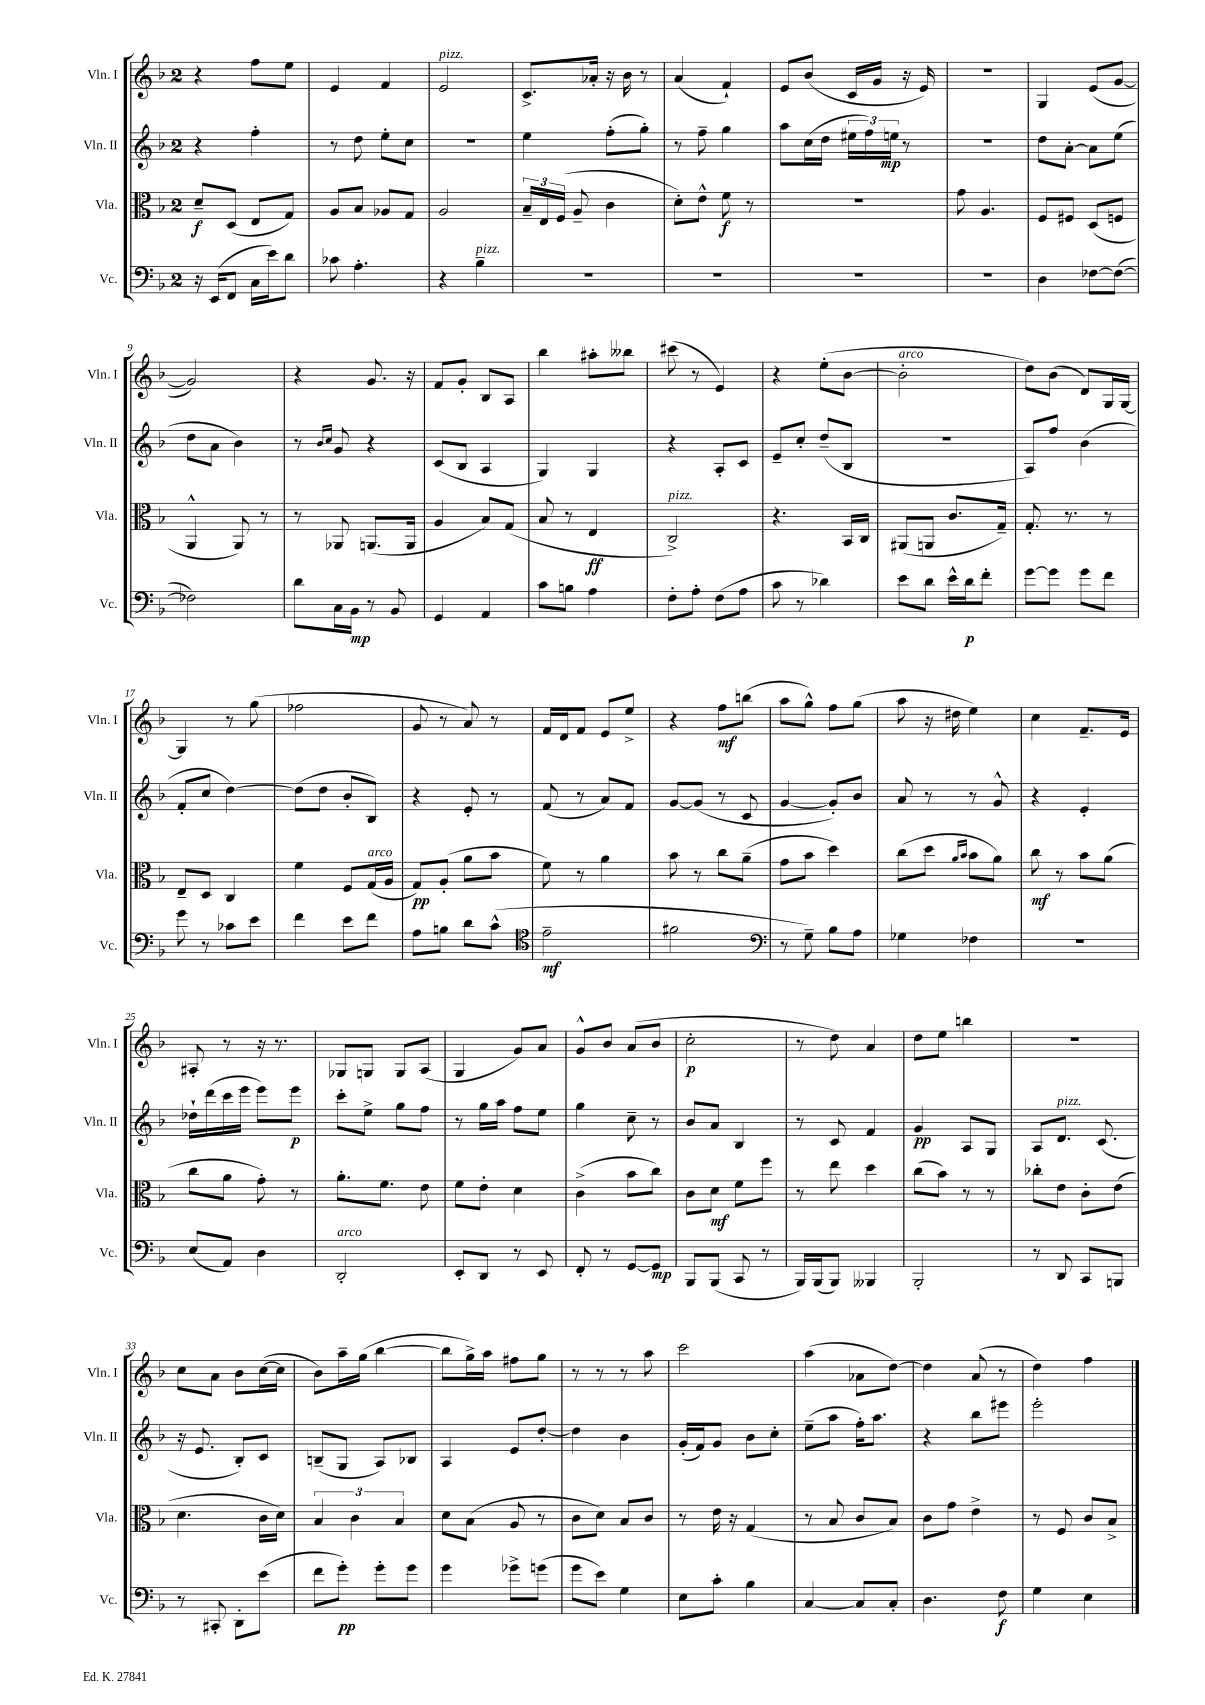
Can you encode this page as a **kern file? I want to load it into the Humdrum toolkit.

**kern	**dynam	**kern	**dynam	**kern	**dynam	**kern	**dynam
*part4	*part4	*part3	*part3	*part2	*part2	*part1	*part1
*staff4	*staff4	*staff3	*staff3	*staff2	*staff2	*staff1	*staff1
*I"Vc.	*	*I"Vla.	*	*I"Vln. II	*	*I"Vln. I	*
*I'Vc.	*	*I'Vla.	*	*I'Vln. II	*	*I'Vln. I	*
*clefF4	*	*clefC3	*	*clefG2	*	*clefG2	*
*k[b-]	*	*k[b-]	*	*k[b-]	*	*k[b-]	*
*M2/4	*	*M2/4	*	*M2/4	*	*M2/4	*
=1	=1	=1	=1	=1	=1	=1	=1
16r	.	8d~/L	f	4r	.	4r	.
(16EE/KL	.	.	.	.	.	.	.
8FF/J	.	(8D/J	.	.	.	.	.
16C\LL	.	8E/L	.	4ff'\	.	8ff\L	.
16e\J)	.	.	.	.	.	.	.
8d\J	.	8G/J)	.	.	.	8ee\J	.
=2	=2	=2	=2	=2	=2	=2	=2
8c-X\	.	8A/L	.	8r	.	4e/	.
4.A'\	.	8B-/J	.	8dd\	.	.	.
.	.	8A-X/L	.	8ee'\L	.	4f/	.
.	.	8G/J	.	8cc\J	.	.	.
=3	=3	=3	=3	=3	=3	=3	=3
!	!	!	!	!	!	!LO:TX:a:i:t=pizz.	!
4r	.	2A/	.	2r	.	2e/	.
!LO:TX:a:i:t=pizz.	!	!	!	!	!	!	!
4B-~\	.	.	.	.	.	.	.
=4	=4	=4	=4	=4	=4	=4	=4
2r	.	24B-~/LL	.	4ee\	.	8.c^/L	.
.	.	24E/	.	.	.	.	.
.	.	(24F/JJ	.	.	.	.	.
.	.	8A~/	.	.	.	.	.
.	.	.	.	.	.	16a-X'/Jk	.
.	.	4c\	.	(8ff'\L	.	16r	.
.	.	.	.	.	.	16b-\	.
.	.	.	.	8gg'\J)	.	8r	.
=5	=5	=5	=5	=5	=5	=5	=5
2r	.	8d'\L)	.	8r	.	(4a/	.
.	.	8e^^\J	.	8ff~\	.	.	.
.	.	8f\	f	4gg\	.	4f`/)	.
.	.	8r	.	.	.	.	.
=6	=6	=6	=6	=6	=6	=6	=6
2r	.	2r	.	8aa\L	.	8e/L	.
.	.	.	.	(16cc\L	.	(8b-/J	.
.	.	.	.	16dd\JJ	.	.	.
.	.	.	.	24ee#X\LL	.	16c/LL	.
.	.	.	.	24ff\)	.	.	.
.	.	.	.	.	.	16g/JJ	.
.	.	.	.	24een\JJ	mp	.	.
.	.	.	.	8r	.	16r	.
.	.	.	.	.	.	16e/)	.
=7	=7	=7	=7	=7	=7	=7	=7
2r	.	8g\	.	2r	.	2r	.
.	.	4.A/	.	.	.	.	.
=8	=8	=8	=8	=8	=8	=8	=8
4D\	.	8F/L	.	8dd\L	.	4G/	.
.	.	8F#X/J	.	[8a'\J	.	.	.
[8F-X\L	.	(8D/L	.	8a\L]	.	(8e/L	.
(8F-\J_	.	8Fn/J	.	(8ee\J	.	[8g/J	.
!!LO:LB:g=z
=9	=9	=9	=9	=9	=9	=9	=9
2F-X\])	.	4AA^^/	.	8dd\L	.	2g/])	.
.	.	.	.	8a\J	.	.	.
.	.	8AA/)	.	4b-\)	.	.	.
.	.	8r	.	.	.	.	.
=10	=10	=10	=10	=10	=10	=10	=10
8d\L	.	8r	.	8r	.	4r	.
.	.	.	.	16qqb-/LL	.	.	.
.	.	.	.	16qqcc/JJ	.	.	.
16C\L	.	8AA-X/	.	8g/	.	.	.
16BB-\JJ	mp	.	.	.	.	.	.
8r	.	(8.AAn/L	.	4r	.	8.g/	.
8BB-/	.	.	.	.	.	.	.
.	.	16AA/Jk	.	.	.	16r	.
=11	=11	=11	=11	=11	=11	=11	=11
4GG/	.	4A/	.	(8c/L	.	8f/L	.
.	.	.	.	8B-/J	.	8g'/J	.
4AA/	.	8B-/L)	.	4A/	.	8B-/L	.
.	.	(8G/J	.	.	.	8A/J	.
=12	=12	=12	=12	=12	=12	=12	=12
8c\L	.	8B-/	.	4G/)	.	4bb-\	.
8Bn\J	.	8r	.	.	.	.	.
4A\	.	4E/	ff	4G/	.	8aa#X'\L	.
.	.	.	.	.	.	8bb--X\J	.
=13	=13	=13	=13	=13	=13	=13	=13
!	!	!LO:TX:a:i:t=pizz.	!	!	!	!	!
8F'\L	.	2C^/)	.	4r	.	(8ccc#X\	.
8A'\J	.	.	.	.	.	8r	.
(8F\L	.	.	.	8A'/L	.	4e/)	.
8A\J	.	.	.	8c/J	.	.	.
=14	=14	=14	=14	=14	=14	=14	=14
8c\	.	4.r	.	8e~/L	.	4r	.
8r	.	.	.	8cc'/J	.	.	.
4d-X\)	.	.	.	(8dd~/L	.	(8ee'\L	.
.	.	16BB-/LL	.	8B-/J	.	[8b-\J	.
.	.	16C/JJ	.	.	.	.	.
=15	=15	=15	=15	=15	=15	=15	=15
!	!	!	!	!	!	!LO:TX:a:i:t=arco	!
8e\L	.	(8AA#X/L	.	2r	.	2b-'\]	.
8d\J	.	8AAn/J	.	.	.	.	.
16e^^\LL	.	8.c/L	.	.	.	.	.
16d\J	p	.	.	.	.	.	.
8f'\J	.	.	.	.	.	.	.
.	.	16G~/Jk)	.	.	.	.	.
=16	=16	=16	=16	=16	=16	=16	=16
[8g\L	.	8.G'/	.	8A/L)	.	8dd\L)	.
8g\J]	.	.	.	8ff/J	.	(8b-\J	.
.	.	8.r	.	.	.	.	.
8g\L	.	.	.	(4b-\	.	8d/L)	.
8f\J	.	8r	.	.	.	16G/L	.
.	.	.	.	.	.	[16G/JJ	.
!!LO:LB:g=z
=17	=17	=17	=17	=17	=17	=17	=17
8g\	.	8E~/L	.	8f'/L	.	4G/]	.
8r	.	8D/J	.	8cc/J	.	.	.
8c-X\L	.	4C/	.	[4dd\)	.	8r	.
8e\J	.	.	.	.	.	(8gg\	.
=18	=18	=18	=18	=18	=18	=18	=18
4f\	.	4f\	.	(8dd\L]	.	2ff-X\	.
.	.	.	.	8dd\J	.	.	.
8e\L	.	8F/L	.	8b-'/L	.	.	.
!	!	!LO:TX:a:i:t=arco	!	!	!	!	!
8f\J	.	(16G/L	.	8B-/J)	.	.	.
.	.	16A/JJ	.	.	.	.	.
=19	=19	=19	=19	=19	=19	=19	=19
8A\L	.	8G/L)	pp	4r	.	8g/	.
8Bn\J	.	(8A'/J	.	.	.	8r	.
8d\L	.	8a\L	.	8e'/	.	8a/)	.
(8c^^\J	.	8b-\J	.	8r	.	8r	.
=20	=20	=20	=20	=20	=20	=20	=20
*clefC4	*	*	*	*	*	*	*
2e~\	mf	8f\)	.	(8f/	.	16f/LL	.
.	.	.	.	.	.	16d/J	.
.	.	8r	.	8r	.	8f/J	.
.	.	4a\	.	8a/L)	.	8e/L	.
.	.	.	.	8f/J	.	8ee^/J	.
=21	=21	=21	=21	=21	=21	=21	=21
2f#X\	.	8b-\	.	[8g/L	.	4r	.
.	.	8r	.	(8g/J]	.	.	.
.	.	8cc\L	.	8r	.	8ff\L	mf
.	.	(8a~\J	.	8c/	.	(8bbn\J	.
=22	=22	=22	=22	=22	=22	=22	=22
*clefF4	*	*	*	*	*	*	*
8r	.	8g\L	.	[4g/	.	8aa\L	.
8G~\)	.	8b-\J	.	.	.	8gg^^\J)	.
8B-\L	.	4dd\)	.	8g'/L])	.	8ff\L	.
8A\J	.	.	.	8b-/J	.	(8gg\J	.
=23	=23	=23	=23	=23	=23	=23	=23
4G-X\	.	(8cc\L	.	8a/	.	8aa\	.
.	.	8dd\J	.	8r	.	16r	.
.	.	.	.	.	.	16dd#X\	.
.	.	16qqa/LL	.	.	.	.	.
.	.	16qqb-/JJ	.	.	.	.	.
4F-X\	.	8b-\L	.	8r	.	4ee\)	.
.	.	8a\J)	.	8g^^/	.	.	.
=24	=24	=24	=24	=24	=24	=24	=24
2r	.	8cc\	mf	4r	.	4cc\	.
.	.	8r	.	.	.	.	.
.	.	8b-\L	.	4e'/	.	8.f~/L	.
.	.	(8a\J	.	.	.	.	.
.	.	.	.	.	.	16e/Jk	.
!!LO:LB:g=z
=25	=25	=25	=25	=25	=25	=25	=25
(8E/L	.	8cc\L	.	16dd-X`\LL	.	8A#X'/	.
.	.	.	.	(16ddd\	.	.	.
8AA/J)	.	8a\J	.	16ccc\	.	8r	.
.	.	.	.	16eee\JJ	.	.	.
4D\	.	8g'\)	.	8eee\L)	.	16r	.
.	.	.	.	.	.	8.r	.
.	.	8r	.	8eee\J	p	.	.
=26	=26	=26	=26	=26	=26	=26	=26
!LO:TX:a:i:t=arco	!	!	!	!	!	!	!
2DD'/	.	8.a'\L	.	8ccc'\L	.	8G-X/L	.
.	.	.	.	8ee^\J	.	8Gn/J	.
.	.	8.f\J	.	.	.	.	.
.	.	.	.	8gg\L	.	8G/L	.
.	.	8e\	.	8ff\J	.	(8A/J	.
=27	=27	=27	=27	=27	=27	=27	=27
8EE'/L	.	8f\L	.	8r	.	4G/	.
8DD/J	.	8e'\J	.	16gg\LL	.	.	.
.	.	.	.	16aa\JJ	.	.	.
8r	.	4d\	.	8ff\L	.	8g/L)	.
8EE/	.	.	.	8ee\J	.	8a/J	.
=28	=28	=28	=28	=28	=28	=28	=28
8FF'/	.	(4c^\	.	4gg\	.	8g^^/L	.
8r	.	.	.	.	.	8b-/J	.
[8GG/L	.	8b-\L	.	8cc~\	.	(8a/L	.
8GG/J]	mp	8cc\J)	.	8r	.	8b-/J	.
=29	=29	=29	=29	=29	=29	=29	=29
8BBB-/L	.	8c\L	.	8b-/L	.	2cc'\	p
(8BBB-/J	.	8d\J	mf	8a/J	.	.	.
8CC/	.	8f\L	.	4B-/	.	.	.
8r	.	8ff\J	.	.	.	.	.
=30	=30	=30	=30	=30	=30	=30	=30
16BBB-/LL)	.	8r	.	8r	.	8r	.
(16BBB-/J	.	.	.	.	.	.	.
8BBB-/J)	.	8ee\	.	8c/	.	8dd\)	.
4BBB--X/	.	4dd\	.	4f/	.	4a/	.
=31	=31	=31	=31	=31	=31	=31	=31
2BBB-'/	.	(8cc\L	.	4g/	pp	8dd\L	.
.	.	8b-\J)	.	.	.	8ee\J	.
.	.	8r	.	8A/L	.	4bbn\	.
.	.	8r	.	8G/J	.	.	.
=32	=32	=32	=32	=32	=32	=32	=32
8r	.	8cc-X'\L	.	8A/L	.	2r	.
!	!	!	!	!LO:TX:a:i:t=pizz.	!	!	!
8DD/	.	8e\J	.	8.d/J	.	.	.
8CC/L	.	8c'\L	.	.	.	.	.
.	.	.	.	(8.c/	.	.	.
8BBBn/J	.	(8e\J	.	.	.	.	.
!!LO:LB:g=z
=33	=33	=33	=33	=33	=33	=33	=33
8r	.	4.d\	.	16r	.	8cc\L	.
.	.	.	.	8.e/	.	.	.
8CC#X'/	.	.	.	.	.	8a\J	.
8DD'\L	.	.	.	8B-'/L)	.	8b-\L	.
(8e\J	.	16c\LL	.	8c/J	.	([16cc\L	.
.	.	16d\JJ)	.	.	.	16cc\JJ]	.
=34	=34	=34	=34	=34	=34	=34	=34
8f\L	.	6B-/	.	(8Bn~/L	.	8b-\L)	.
8g'\J)	pp	.	.	8G/J	.	16aa~\L	.
.	.	6c\	.	.	.	.	.
.	.	.	.	.	.	(16gg\JJ	.
8g'\L	.	.	.	8A/L)	.	[4bb-\	.
.	.	6B-/	.	.	.	.	.
8g\J	.	.	.	8B-X/J	.	.	.
=35	=35	=35	=35	=35	=35	=35	=35
4g\	.	8d\L	.	4A/	.	8bb-\L]	.
.	.	(8B-\J	.	.	.	16gg^\L)	.
.	.	.	.	.	.	16aa\JJ	.
8g-X^\L	.	8A/	.	8e/L	.	8ff#X\L	.
(8gn\J	.	8r	.	[8dd'/J	.	8gg\J	.
=36	=36	=36	=36	=36	=36	=36	=36
8g\L	.	8c\L	.	4dd\]	.	8r	.
8e\J)	.	8d\J)	.	.	.	8r	.
4G\	.	8B-/L	.	4b-\	.	8r	.
.	.	8c/J	.	.	.	8aa\	.
=37	=37	=37	=37	=37	=37	=37	=37
8E\L	.	8r	.	(16g'/LL	.	2ccc\	.
.	.	.	.	16f/J)	.	.	.
8c'\J	.	16e\	.	8g/J	.	.	.
.	.	16r	.	.	.	.	.
4B-\	.	(4G/	.	8b-\L	.	.	.
.	.	.	.	8cc'\J	.	.	.
=38	=38	=38	=38	=38	=38	=38	=38
[4C/	.	8r	.	(8ee~\L	.	(4aa\	.
.	.	8B-/	.	8aa\J	.	.	.
8C/L]	.	8c/L	.	16ff'\KL)	.	8a-X\L	.
.	.	.	.	8.aa\J	.	.	.
8C'/J	.	8B-/J)	.	.	.	[8dd\J)	.
=39	=39	=39	=39	=39	=39	=39	=39
4.D\	.	8c\L	.	4r	.	4dd\]	.
.	.	8g\J	.	.	.	.	.
.	.	4e^\	.	8bb-\L	.	(8a/	.
8F\	f	.	.	8eee#X\J	.	8r	.
=40	=40	=40	=40	=40	=40	=40	=40
4G\	.	8r	.	2eee'\	.	4dd\)	.
.	.	8F/	.	.	.	.	.
4E\	.	8c/L	.	.	.	4ff\	.
.	.	8B-^/J	.	.	.	.	.
==	==	==	==	==	==	==	==
*-	*-	*-	*-	*-	*-	*-	*-
